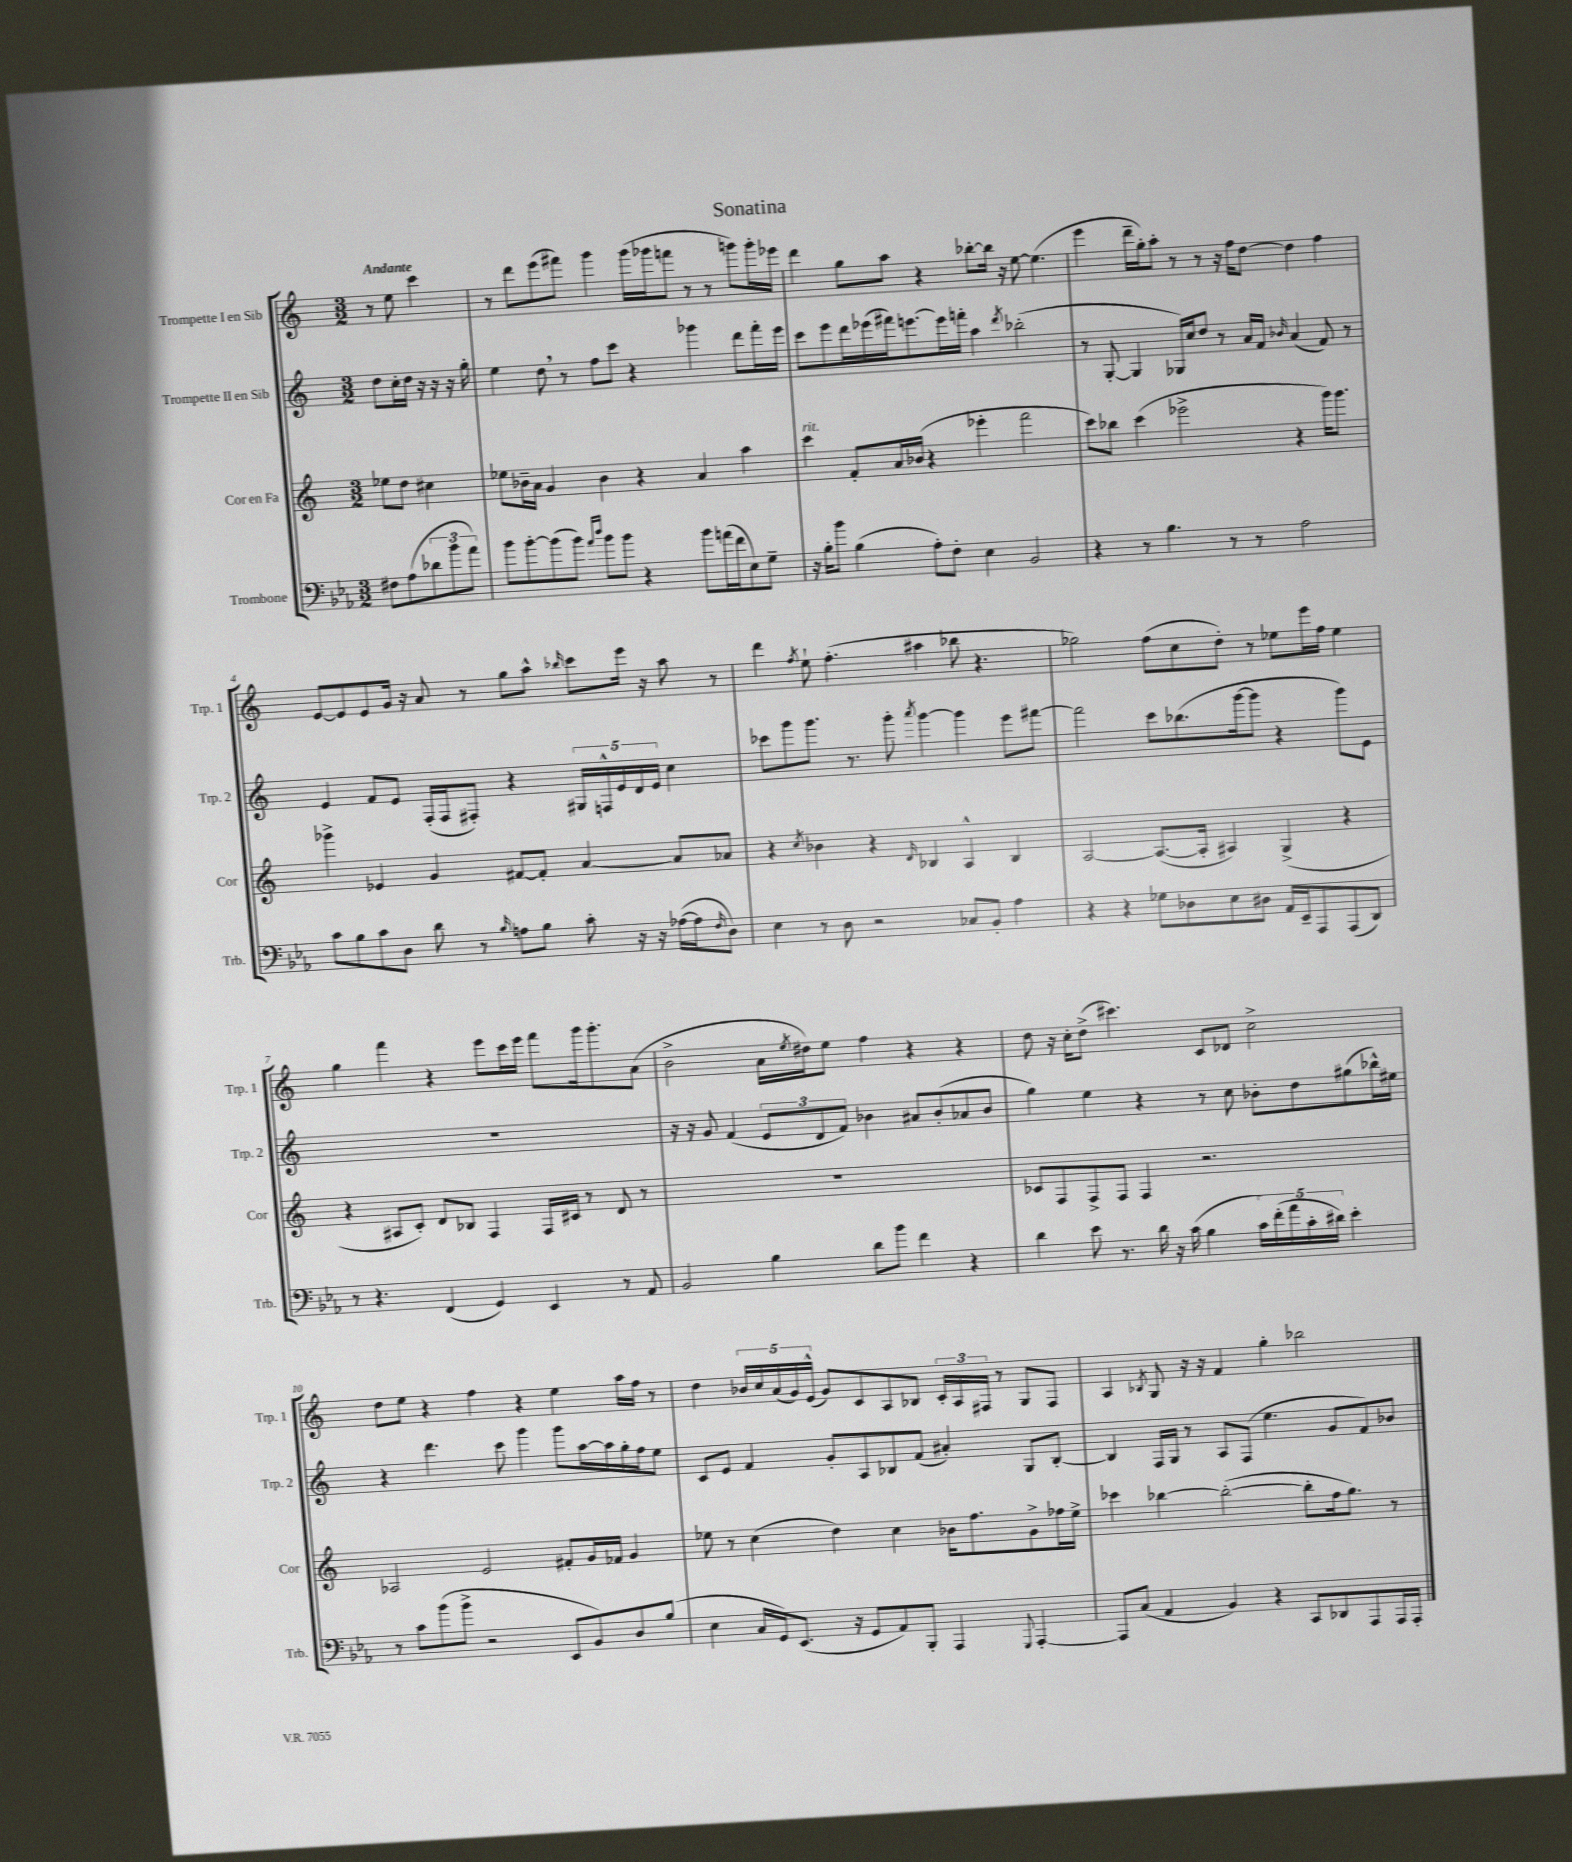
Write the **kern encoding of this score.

**kern	**kern	**kern	**kern
*staff4	*staff3	*staff2	*staff1
*clefF4	*clefG2	*clefG2	*clefG2
*k[b-e-a-]	*k[]	*k[]	*k[]
*M3/2	*M3/2	*M3/2	*M3/2
8F#\L	8ee-\L	8dd\L	8r
(8A-\	8dd\J	16cc'\L	8ee\
.	.	16dd\JJ	.
12d-\	4cc#\	16r	4ccc\
.	.	16r	.
12b-\	.	.	.
.	.	16r	.
12a-\J)	.	.	.
.	.	16gg'\	.
=	=	=	=
8b-\L	8ee-\L	4ee\	8r
[8b-'\	16b-~\L	.	8ddd\L
.	16a\JJ	.	.
(8b-\]	4g/	8dd\	(8eee\
8b-\J)	.	8r	8fff#\J)
16qqa-/LL	.	.	.
16qqdd/JJ	.	.	.
8b-\L	4b-\	8ff\L	4ggg\
8b-\J	.	8ccc\J	.
4r	4r	4r	(16ggg\LL
.	.	.	16ggg-\J
.	.	.	8fff\J
8b-\L	4a/	4ggg-\	8r
(16a\L	.	.	8r
16f\J	.	.	.
8E-\)	4aa\	8ddd\L	8ggg\L)
8G~\J	.	16fff'\L	16ggg'\L
.	.	16eee\JJ	16eee-\JJ
=	=	=	=
16r	4ccc\	8ccc\L	4ddd\
16B-'\LK	.	.	.
8b-\J	.	8eee\	.
(4B-\	8f'/L	16ddd\L	8gg\L
.	.	(16eee-\	.
.	16a/L	16fff#\J)	8aa\J
.	(16b-/JJ	[8.eee\	.
8A-'\L)	4r	.	4r
8F'\J	.	16eee\]L	.
.	.	16fff'\JJ	.
4E-\	4eee-'\	4aa\	[8bb-'\L
.	.	.	16bb-\]Jk
.	.	.	16r
.	.	8qddd/	.
2BB-/	2fff\	(2bb-'\	[8ee\
.	.	.	(4.ee\]
=	=	=	=
4r	8ccc\L)	8r	4eee\
.	8bb-\J	[8G'/	.
8r	(4ccc\	4G/]	16ddd~\LL
.	.	.	16gg'\J)
4.B-\	.	.	8aa'\J
.	2eee-^\	16G-/LL)	8r
.	.	16cc/J	.
.	.	8dd/J	8r
8r	.	8r	16r
.	.	.	16ff\LK
8r	.	16a/LL	[8dd\J
.	.	16f/JJ	.
.	.	16qqb-/	.
2A-\	4r	(4a/	4dd\]
.	16ggg\LK)	8f/)	4ff\
.	8.ggg\J	.	.
.	.	8r	.
=	=	=	=
8c\L	4ggg-^\	4e/	[8e/L
8B-\	.	.	8e/]
8c\	4e-/	8f/L	8e/
8D\J	.	8e/J	16g/Jk
.	.	.	16r
8d\	4g/	(16F'/LL	8a/
.	.	16F/J	.
8r	.	8F#'/J)	8r
16qqB-/	.	.	.
8A\L	[8f#/L	4r	8gg\L
8B-\J	8f#'/]J	.	8aa^^\J
.	.	.	16qqbb-/
8c'\	[4a/	20G#/LL	8ccc\L
.	.	20F^^/	.
.	.	20e/	.
16r	.	.	16eee\Jk
.	.	20d/	.
16r	.	.	16r
.	.	20e/JJ	.
([16A-\LL	8a/]L	4cc\	8aa\
16A-\]J	.	.	.
16qqF/	.	.	.
8D\J)	8a-/J	.	8r
=	=	=	=
4E-\	4r	8ccc-\L	4ddd\
.	.	8ggg\	.
.	8qcc/	.	8qff/
8r	4b-\	8.ggg\J	8ee`\
8D\	.	.	(4.ff'\
.	.	8.r	.
2r	4r	.	.
.	.	8ggg'\	.
.	16qqd/	8qaaa/	.
.	4B-/	[4ggg\	4aa#\
8C-/L	4A^^/	4ggg\]	8bb-\
8BB-'/J	.	.	4.r
4A-\	4B-/	8eee\L	.
.	.	[8fff#\J	.
=	=	=	=
4r	[2A/	2fff#\]	2gg-\)
4r	.	.	.
8G-\L	(8.A/_L	8ccc\L	(8ff\L
8D-\	.	(8.bb-\	8cc\
.	16A'/]Jk	.	.
8E-\	4A#/)	.	8dd'\J)
.	.	[16ggg\k	.
8D#\J	.	8ggg\]J	8r
16AA-/LL	(4G^/	4r	8ee-\L
16EE-~/J	.	.	.
8AAA-/	.	.	16eee\L
.	.	.	16ff\JJ
(8AAA-/	4r	8ggg\L)	4ee-\
8DD/J)	.	8e\J	.
=	=	=	=
8r	4r	1.r	4gg\
4.r	.	.	.
.	8A#/L	.	4fff\
.	8c'/J)	.	.
(4FF/	8d/L	.	4r
.	8B-/J	.	.
4GG/)	4F/	.	8eee\L
.	.	.	16ccc\L
.	.	.	16eee\JJ
4EE-/	16F/LL	.	8fff\L
.	16c#/JJ	.	.
.	8r	.	16ggg\k
.	.	.	8.ggg'\
8r	8d/	.	.
8AA-/	8r	.	(8a\J
=	=	=	=
2BB-/	1.r	16r	2b^\
.	.	16r	.
.	.	8g/	.
.	.	(4f/	.
4B-\	.	12e/L	16a\LL
.	.	.	8qee/
.	.	.	16dd#\J)
.	.	12d/	.
.	.	.	8ee\J
.	.	12f/J)	.
8d\L	.	4b-\	4ff\
8b-\J	.	.	.
4f\	.	8a#/L	4r
.	.	(8b-'/	.
4r	.	8a-/	4r
.	.	8b-/J	.
=	=	=	=
4d\	8c-/L	4gg\)	8dd\
.	8F/	.	16r
.	.	.	16cc'\LK
8e-\	8F^/	4ee\	(8dd^\J
8.r	8F/J	.	4.ccc#\)
.	4F/	4r	.
16d\	.	.	.
16r	.	.	.
(16c\	.	.	.
4B-\	2.r	8r	8c/L
.	.	8cc\	8d-/J
20c\LL)	.	8b-'\L	2cc^\
(20f'\	.	.	.
20a-\	.	.	.
.	.	8dd\	.
20c'\	.	.	.
20d#\JJ)	.	.	.
4e-'\	.	(8gg#\	.
.	.	16bb-^^\L)	.
.	.	16ee#\JJ	.
=	=	=	=
8r	2A-/	4r	8dd\L
8c\L	.	.	8ee\J
(8b-\	.	4.ddd\	4r
8b-^\J	.	.	.
2r	2e/	.	4ff\
.	.	8ccc\	.
.	.	4ggg\	4r
8EE-/L	8f#'/L	8ggg\L	4ee\
8BB-/)	16g/L	[16aa\L	.
.	16f-/JJ	16aa\]	.
8D/	4g/	16gg'\	16aa\LL
.	.	16ff\J	16ff\JJ
(8B-/J	.	8ee\J	8r
=	=	=	=
4E-\	8ee-\	8c/L	4dd\
.	8r	8e/J	.
16C/LL	(4cc\	4f/	20b-/LL
.	.	.	20cc/
16GG/J)	.	.	.
.	.	.	(20a/
(8.EE-/J	.	.	.
.	.	.	20g/)
.	.	.	(20e^^/JJ
.	4dd\)	8g'/L	8g/L)
16r	.	.	.
8GG/L	.	8A/	8c/
8AA-/)	4cc\	8B-/	8A/
8BBB-'/J	.	(8f/J	8B-/J
4AAA-/	16b-\LK	4a#'/)	24c'/LL
.	.	.	24A/
.	8.ff\	.	.
.	.	.	24F#/JJ
.	.	.	8r
8qqGGG/	.	.	.
[4AAA-'/	8g^\	8G/L	8G/L
.	16ff-\L	[8B-'/J	8F#/J
.	16ee-^\JJ	.	.
=	=	=	=
8AAA-/]L	4ccc-\	4B-/]	4A/
(8C/J	.	.	.
.	.	.	8qB-/
4AA-/	[4bb-\	16F/LL	8G/
.	.	16G/JJ	.
.	.	8r	16r
.	.	.	16r
4BB-/)	(2bb-'\_	8A/L	4f/
.	.	(8F/J	.
4r	.	4.ee\	4gg'\
8CC/L	8bb-'\]L	.	2bb-\
8DD-/	16ff\k	8g/L	.
.	8.gg\J)	.	.
8AAA-/	.	8f/)	.
16AAA-/L	8r	8b-/J	.
16AAA-'/JJ	.	.	.
==	==	==	==
*-	*-	*-	*-
